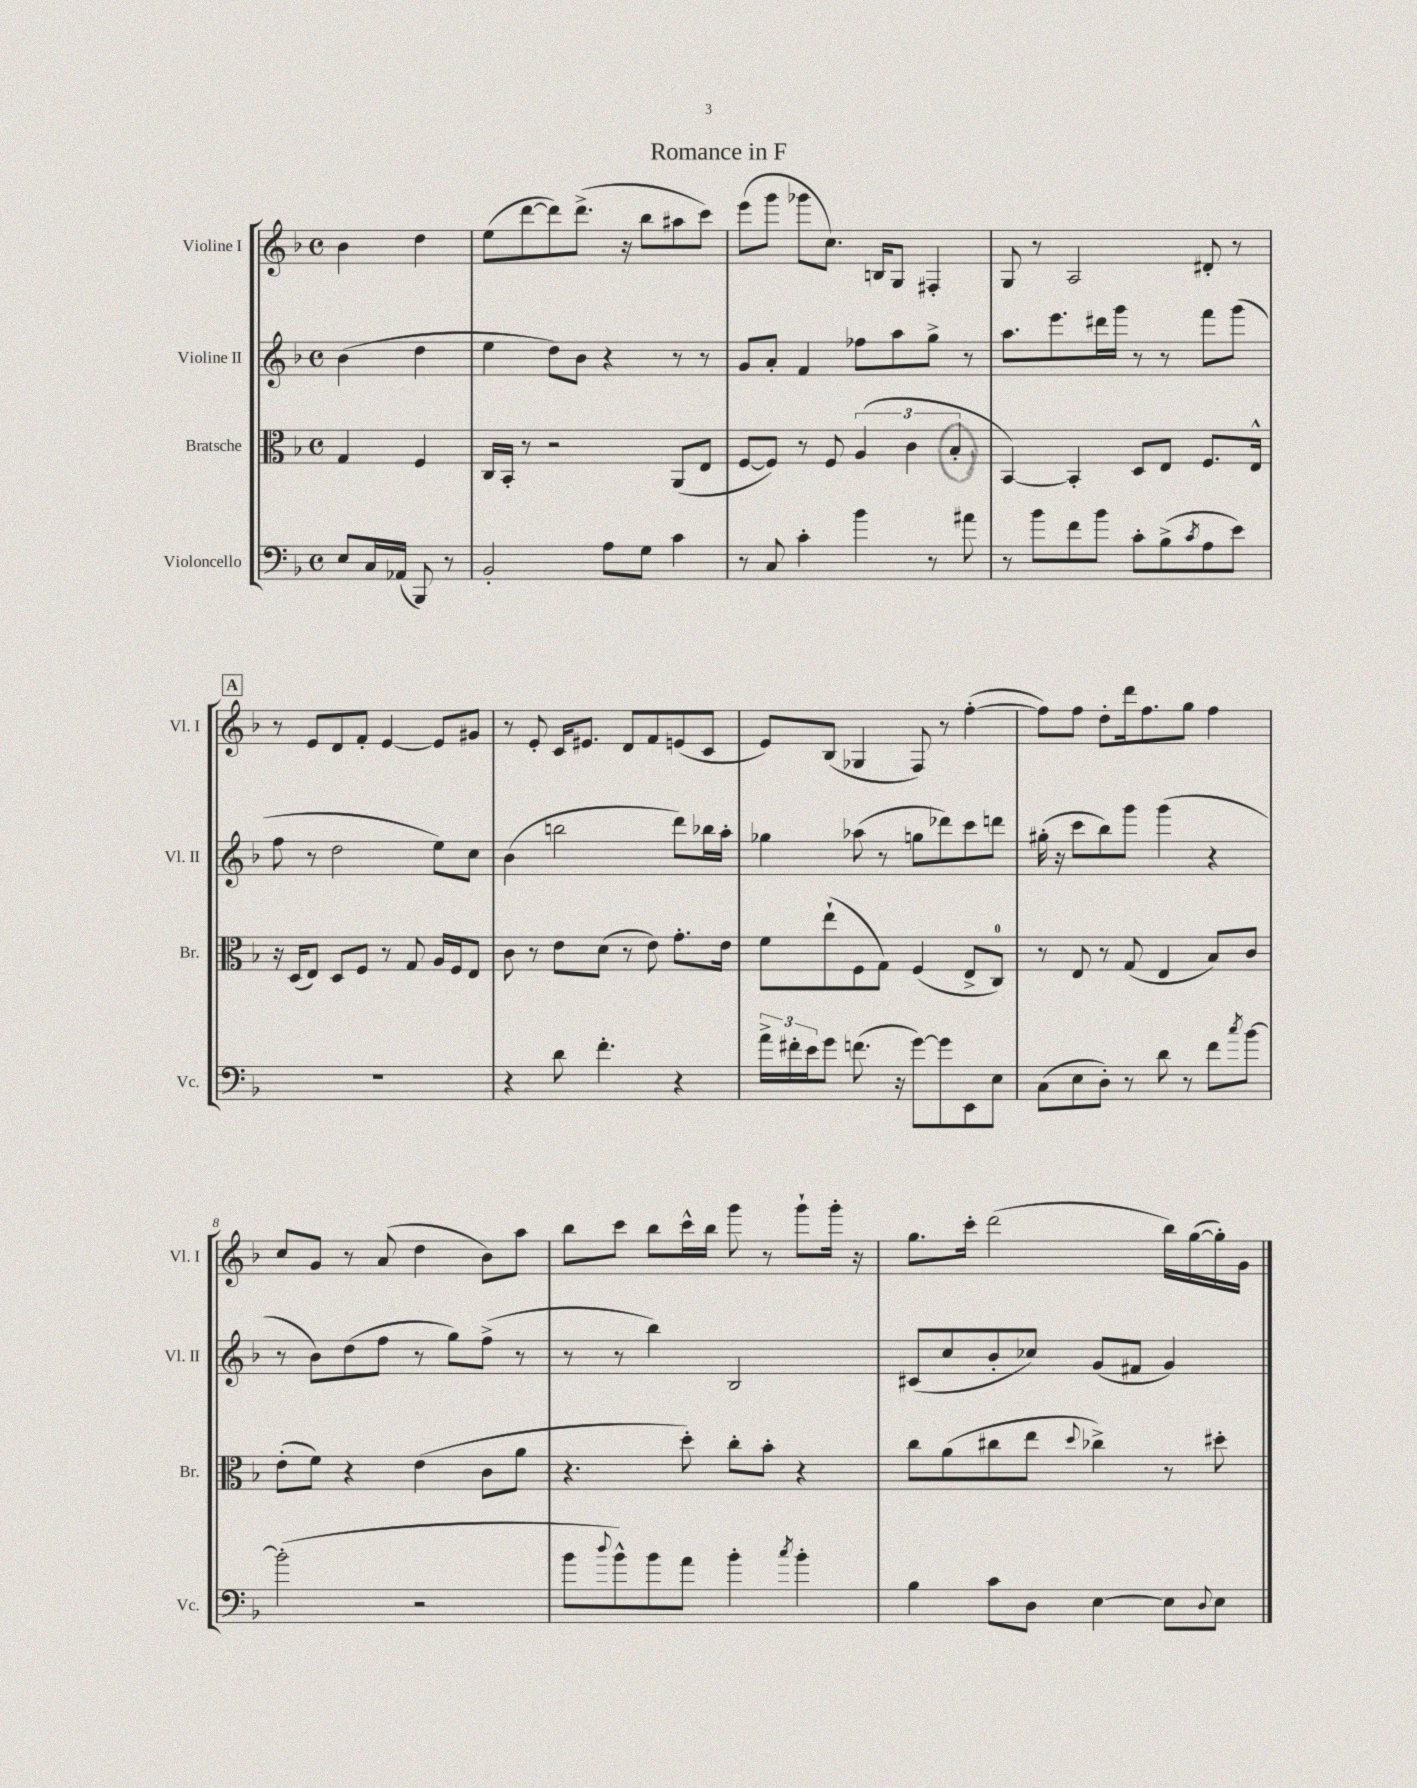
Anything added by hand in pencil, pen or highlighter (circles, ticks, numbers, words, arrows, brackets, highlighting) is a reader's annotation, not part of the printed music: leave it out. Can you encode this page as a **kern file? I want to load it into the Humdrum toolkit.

**kern	**kern	**kern	**kern
*staff4	*staff3	*staff2	*staff1
*clefF4	*clefC3	*clefG2	*clefG2
*k[b-]	*k[b-]	*k[b-]	*k[b-]
*M4/4	*M4/4	*M4/4	*M4/4
*met(c)	*met(c)	*met(c)	*met(c)
8E	4G	(4b-	4b-
16C	.	.	.
(16AA-	.	.	.
8BBB-)	4F	4dd	4dd
8r	.	.	.
=	=	=	=
2BB-'	16C	4ee	(8ee
.	16BB-'	.	.
.	8r	.	[8ddd
.	2r	8dd)	8ddd])
.	.	8b-	(8.ddd^
8A	.	4r	.
.	.	.	16r
8G	.	.	8bb-
4c	(8AA	8r	8aa#
.	8E	8r	8ccc)
=	=	=	=
8r	[8F	8g	(8eee
8C	8F])	8a'	8ggg
4c'	8r	4f	8ggg-
.	8F	.	8.cc)
4b-	(6A	8ff-	.
.	.	.	16B
.	.	8aa	8G
.	6c	.	.
8r	.	8gg^	4F#'
.	6B-'	.	.
8a#	.	8r	.
=	=	=	=
8r	[4BB-)	8.aa	8G
8b-	.	.	8r
.	.	8.eee	.
8f	4BB-']	.	2A
8b-	.	16ddd#	.
.	.	16ggg	.
8c'	8D	8r	.
(8B-^	8E	8r	.
8qc	.	.	.
8A	8.F	8fff	8d#'
8e)	.	(8ggg	8r
.	16E^^	.	.
=	=	=	=
1r	16r	8ff	8r
.	(16D	.	.
.	8E)	8r	8e
.	8D	2dd	8d
.	8F	.	8f'
.	8r	.	[4e
.	8G	.	.
.	16A	8ee)	8e]
.	16F	.	.
.	8E	8cc	8g#
=	=	=	=
4r	8c	(4b-	8r
.	8r	.	8e'
8d	8e	2bb	16c
.	.	.	8.e#
4.f'	(8d	.	.
.	8r	.	8d
.	8e)	.	8f
4r	8.g'	8ddd)	(8e
.	.	16bb-	8c
.	16e	16aa'	.
=	=	=	=
24a^	8f	4gg-	8e)
24f#'	.	.	.
24e	.	.	.
8g	(8ee`	.	(8B-
(8.f	8F	(8aa-	4G-
.	8G)	8r	.
16r	.	.	.
[8g)	(4F	8gg	8F)
8g]	.	8ddd-)	8r
8EE	8E^	8ccc	([4ff'
8E	8C)	8ddd	.
=	=	=	=
(8C	8r	(16gg#'	8ff])
.	.	16r	.
8E	8E	8ccc	8ff
8D')	8r	8bb-)	8dd'
8r	(8G	8ggg	16ddd
.	.	.	8.ff
8d	4E	(4ggg	.
8r	.	.	8gg
8f	8B-)	4r	4ff
8qcc	.	.	.
[8b-	8c	.	.
=	=	=	=
(2b-']	(8e'	8r	8cc
.	8f)	8b-)	8g
.	4r	(8dd	8r
.	.	8ff	(8a
2r	(4e	8r	4dd
.	.	8gg)	.
.	8c	(8ff^	8b-)
.	8a	8r	8aa
=	=	=	=
8b-	4.r	8r	8bb-
8qqdd	.	.	.
8b-^^)	.	8r	8ccc
8b-	.	4bb-)	8bb-
8a	8dd')	.	16ccc^^
.	.	.	16bb-
4b-'	8cc'	2B-	8ggg
.	8b-'	.	8r
8qcc	.	.	.
4b-'	4r	.	8ggg`
.	.	.	16ggg'
.	.	.	16r
=	=	=	=
4B-	8cc	(8c#	8.gg
.	(8a	8cc	.
.	.	.	16ccc'
8c	8cc#	8b-'	(2ddd
8D	8ee	8cc-)	.
.	8qqdd	.	.
[4E	4cc-^)	(8g	.
.	.	8f#	.
8E]	8r	4g)	16bb-)
.	.	.	([16gg
8qqD	.	.	.
8E	8dd#'	.	16gg'])
.	.	.	16g
==	==	==	==
*-	*-	*-	*-
